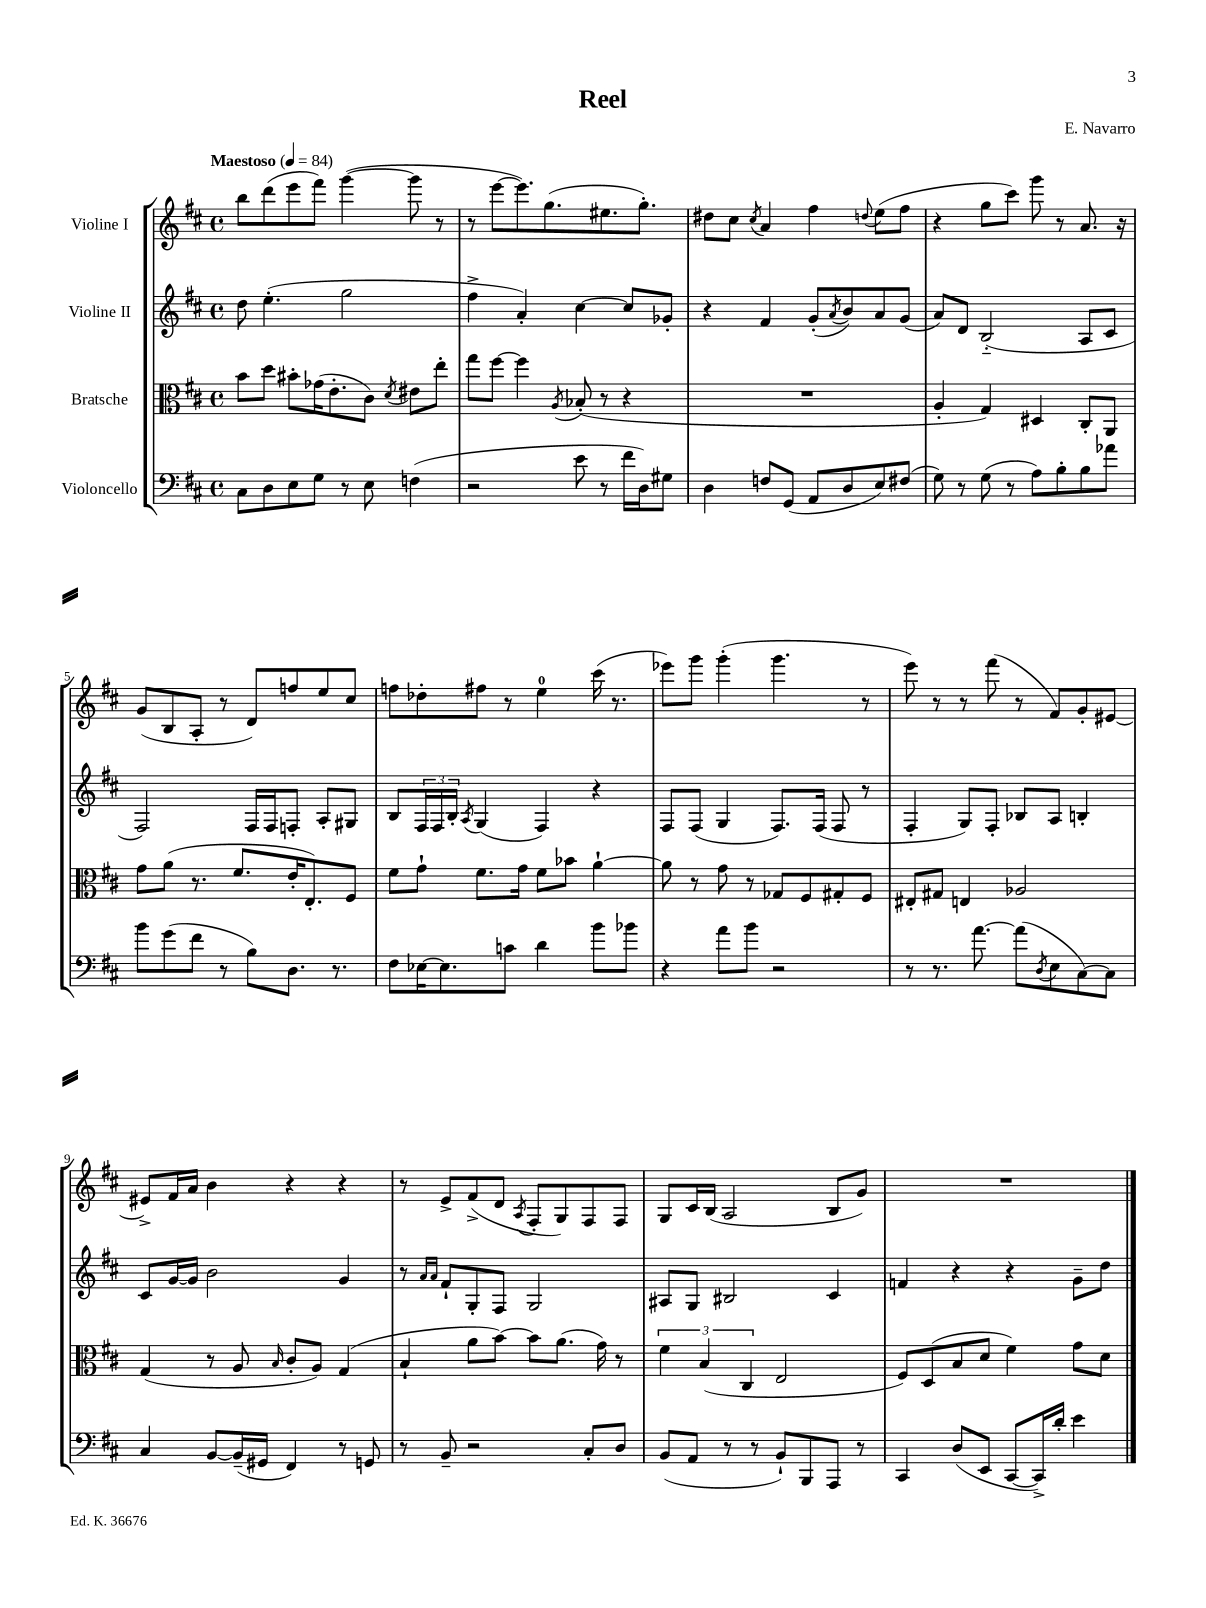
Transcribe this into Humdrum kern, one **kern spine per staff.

**kern	**kern	**kern	**kern
*part4	*part3	*part2	*part1
*staff4	*staff3	*staff2	*staff1
*I"Violoncello	*I"Bratsche	*I"Violine II	*I"Violine I
*clefF4	*clefC3	*clefG2	*clefG2
*k[f#c#]	*k[f#c#]	*k[f#c#]	*k[f#c#]
*M4/4	*M4/4	*M4/4	*M4/4
*met(c)	*met(c)	*met(c)	*met(c)
*MM84	*MM84	*MM84	*MM84
=1	=1	=1	=1
!	!	!	!LO:TX:a:B:t=Maestoso
8C#\L	8b\L	8dd\	8bb\L
8D\	8dd\J	(4.ee'\	(8ddd\
8E\	8b#X'\L	.	8eee\
8G\J	(16g-X\K	.	8fff#\J)
.	8.e'\	.	.
8r	.	2gg\	([4ggg\
8E\	8c#\J)	.	.
.	8qd/	.	.
(4Fn\	8e#X\L	.	8ggg\]
.	8ee'\J	.	8r
=2	=2	=2	=2
2r	8gg\L	4ff#^\	8r
.	[8ff#\J	.	[8eee\L
.	4ff#\]	4a'/)	8.eee\])
.	.	.	(8.gg\
.	8qA/	.	.
8e\	(8B-X'/	[4cc#\	.
8r	8r	.	8.ee#X\
16f#\LL	4r	8cc#/L]	.
16D\J)	.	.	8.gg'\J)
8G#X\J	.	8g-X'/J	.
=3	=3	=3	=3
4D\	1r	4r	8dd#X\L
.	.	.	8cc#\J
.	.	.	8qcc#/
8Fn/L	.	4f#/	4a/
(8GG/J	.	.	.
8AA/L	.	(8g'/L	4ff#\
.	.	8qa/	.
8D/	.	8b/)	.
.	.	.	8qqddn/
8E/)	.	8a/	(8ee\L
(8F#X/J	.	(8g/J	8ff#\J
=4	=4	=4	=4
8G\)	4A'/	8a/L)	4r
8r	.	8d/J	.
(8G\	4G/)	(2B/	8gg\L
8r	.	.	8ccc#\J)
8A\L)	4D#X/	.	8ggg\
8B'\	.	.	8r
8B\	8C#'/L	8A/L	8.a/
8a-X\J	8AA/J	8c#/J	.
.	.	.	16r
!!LO:LB:g=z
=5	=5	=5	=5
8b\L	8g\L	2F#/)	(8g/L
(8g\	(8a\J	.	8B/
8f#\J	8.r	.	8A'/J
8r	.	.	8r
.	8.f#/L	.	.
8B\L)	.	16F#/LL	8d/L)
.	.	16F#/J	.
8.D\J	16e'/K	8Fn'/J	8ffn/
.	8.E'/)	.	.
.	.	8A'/L	8ee/
8.r	.	.	.
.	8F#/J	8G#X/J	8cc#/J
=6	=6	=6	=6
8F#\L	8f#\L	8B/L	8ffn\L
[16E-X\K	8g`\J	24F#/L	8dd-X'\
.	.	24F#/	.
8.E-\]	.	.	.
.	.	24B'/JJ	.
.	.	8qA/	.
.	8.f#\L	(4G/	8ff#X\J
8cn\J	.	.	8r
.	16g\Jk	.	.
4d\	8f#\L	4F#/)	4ee\
.	8b-X\J	.	.
8b\L	[4a`\	4r	(16ccc#\
.	.	.	8.r
8b-X\J	.	.	.
=7	=7	=7	=7
4r	8a\]	8F#/L	8eee-X\L)
.	8r	(8F#/J	8ggg\J
8a\L	8g\	4G/	(4ggg'\
8b\J	8r	.	.
2r	8G-X/L	8.F#/L)	4.ggg\
.	8F#/	.	.
.	.	(16F#/Jk	.
.	8G#X'/	8F#/	.
.	8F#/J	8r	8r
=8	=8	=8	=8
8r	8E#X'/L	4F#'/	8eee\)
8.r	8G#X/J	.	8r
.	4En/	8G/L)	8r
[8.a\	.	.	.
.	.	8F#'/J	(8fff#\
(8a\L]	2A-X/	8B-X/L	8r
8qD/	.	.	.
8E\	.	8A/J	8f#/L)
[8C#\)	.	4Bn'/	8g'/
8C#\J]	.	.	[8e#X/J
!!LO:LB:g=z
=9	=9	=9	=9
4C#/	(4G/	8c#/L	8e#X^/L]
.	.	[16g/L	16f#/L
.	.	16g/JJ]	16a/JJ
[8BB/L	8r	2b\	4b\
(16BB~/L]	8A/	.	.
16GG#X/JJ	.	.	.
.	16qqB/	.	.
4FF#/)	8c#'/L	.	4r
.	8A/J)	.	.
8r	(4G/	4g/	4r
8GGn/	.	.	.
=10	=10	=10	=10
8r	4B`/	8r	8r
.	.	16qqa/LL	.
.	.	16qqa/JJ	.
8BB~/	.	8f#`/L	8e^/L
2r	8a\L	8G'/	(8f#^/
.	[8b\J)	8F#/J	8d/J
.	.	.	8qA/
.	8b\L]	2G/	8F#'/L
.	(8.a\J	.	8G/)
8C#'/L	.	.	8F#/
.	16g\)	.	.
8D/J	8r	.	8F#/J
=11	=11	=11	=11
(8BB/L	6f#\	8A#X/L	8G/L
8AA/J	.	8G/J	16c#/L
.	(6B/	.	.
.	.	.	(16B/JJ
8r	.	2B#X/	2A/
.	6C#/	.	.
8r	.	.	.
8BB`/L)	2E/	.	.
8BBB/	.	.	.
8AAA/J	.	4c#/	8B/L
8r	.	.	8g/J)
=12	=12	=12	=12
4CC#/	8F#/L)	4fn/	1r
.	(8D/	.	.
(8D/L	8B/	4r	.
8EE/J	8d/J	.	.
[8CC#/L	4f#\)	4r	.
16CC#^/L])	.	.	.
16d'/JJ	.	.	.
4e\	8g\L	8g~\L	.
.	8d\J	8dd\J	.
==	==	==	==
*-	*-	*-	*-
